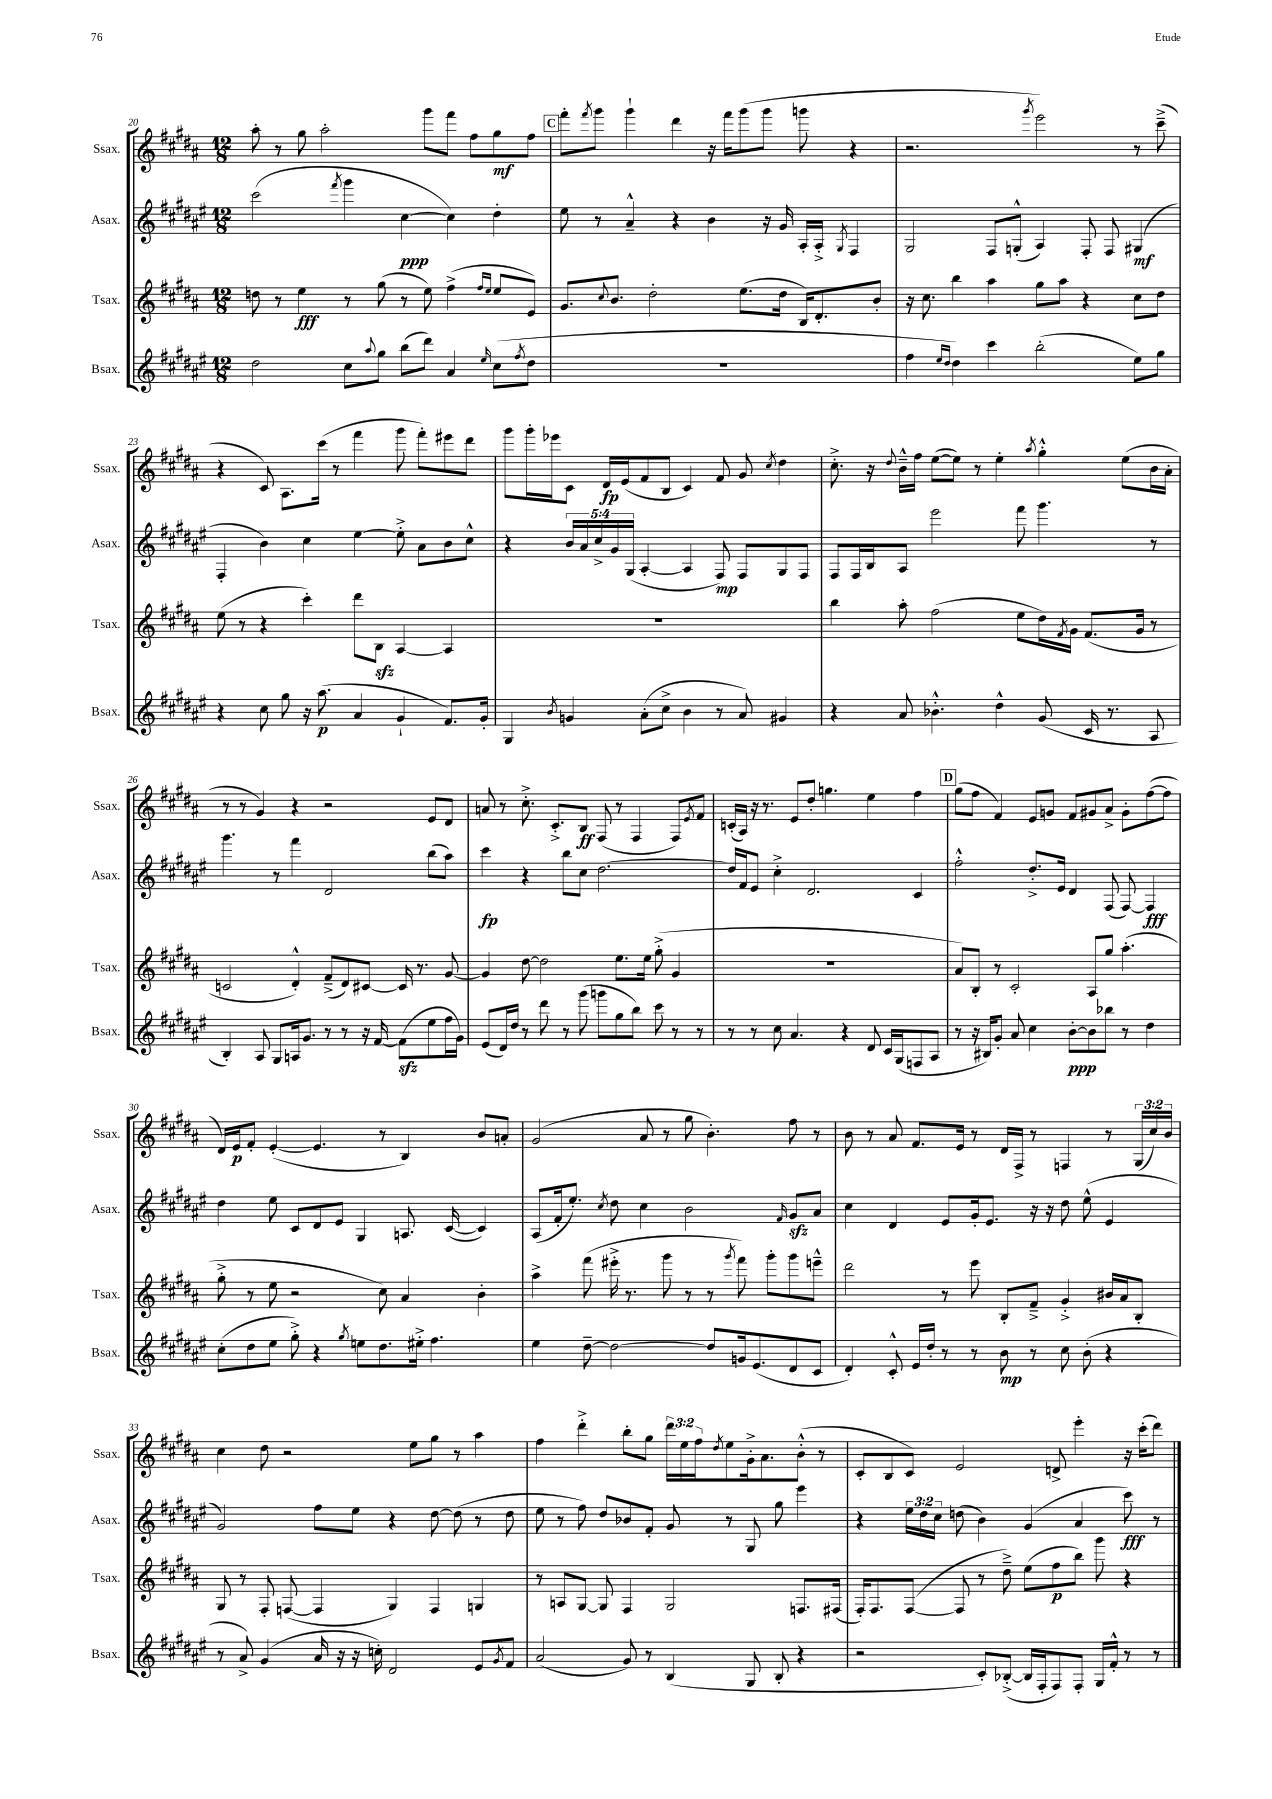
<<
\new StaffGroup <<
\new Staff = "s0" \with { instrumentName = "Ssax." shortInstrumentName = "Ssax." } {
    \clef treble \key b \major \numericTimeSignature \time 12/8 \override Staff.TupletNumber.text = #tuplet-number::calc-fraction-text
    ais''8-. r8 gis''8 ais''2-. gis'''8 fis'''8 fis''8 gis''8\mf fis''8 |
    \mark \markup { \box "C" } fis'''8-. \acciaccatura { fis'''8 } gis'''8 gis'''4-! dis'''4 r16 fis'''16 gis'''8( gis'''8 g'''8 r4 |
    r2. \acciaccatura { gis'''8 } e'''2) r8 cis'''8--->( |
    r4 cis'8) ais8. cis'''16( r8 fis'''4 gis'''8 fis'''8-.) eis'''8 dis'''8 |
    gis'''8 gis'''16-. ees'''16 cis'8 dis'16\fp e'16( fis'8 b8 cis'4) fis'8 gis'8 \acciaccatura { cis''8 } dis''4 |
    cis''8.-.-> r16 \appoggiatura { dis''8 } b'16---^ fis''16 e''8~( e''8) r8 e''4-. \acciaccatura { ais''8 } gis''4-.-^ e''8( b'16 ais'16-. |
    r8 r8 gis'4) r4 r2 e'8 dis'8 |
    a'8 r8 cis''8.-.-> cis'8.-.-> b8\ff fis8( r8 fis4 fis8) \acciaccatura { e'8 } fis'8 |
    c'16-.( ais16) r16 r8. e'8 dis''8-. g''4. e''4 fis''4 |
    \mark \markup { \box "D" } gis''8( fis''8 fis'4) e'8 g'8 fis'8 gis'8 ais'8-> gis'8-. fis''8~( fis''8 |
    dis'16) e'16\p fis'8-. e'4~-.( e'4. r8 b4) b'8 a'8-. |
    gis'2( ais'8 r8 gis''8 b'4.-.) fis''8 r8 |
    b'8 r8 ais'8 fis'8. e'16 r8 dis'16 fis16-> r8 f4 r8 \tuplet 3/2 { gis16( cis''16) b'16 } |
    cis''4 dis''8 r2 e''8 gis''8 r8 ais''4 |
    fis''4 dis'''4-.-> b''8-. gis''8 \tuplet 3/2 { dis'''16 e''16 fis''16 } \acciaccatura { dis''8 } e''8 gis'16-.-> ais'8. b'8-.-^( r8 |
    cis'8-. b8 cis'8) e'2 d'8-> e'''4-. r16 cis'''16-.( dis'''8) \bar "|." |
}
\new Staff = "s1" \with { instrumentName = "Asax." shortInstrumentName = "Asax." } {
    \clef treble \key fis \major \numericTimeSignature \time 12/8 \override Staff.TupletNumber.text = #tuplet-number::calc-fraction-text
    cis'''2( \acciaccatura { fis'''8 } gis'''4 cis''4~\ppp cis''4) dis''4-. |
    \mark \markup { \box "C" } eis''8 r8 ais'4---^ r4 b'4 r16 gis'16 ais16-. ais16-.-> \acciaccatura { gis8 } fis4 |
    gis2 fis8 g8-.-^( ais4) fis8-. fis8 gis4\mf( |
    fis4-. b'4) cis''4 eis''4~ eis''8-.-> ais'8 b'8 cis''8-^ |
    r4 \tuplet 5/4 { b'16 ais'16 cis''16-> gis'16 gis16( } ais4~-. ais4 fis8\mp) fis8 gis8 fis8 |
    fis8 fis16 b16 ais8 eis'''2 fis'''8 gis'''4. r8 |
    gis'''4. r8 fis'''4 dis'2 b''8( ais''8) |
    cis'''4\fp r4 b''8 cis''8 dis''2.~ |
    dis''16 fis'16 eis'8 cis''4-.-> dis'2. cis'4 |
    \mark \markup { \box "D" } fis''2-.-^ dis''8.-.-> eis'16 dis'4 fis8( fis8~) fis4\fff |
    dis''4 eis''8 cis'8 dis'8 eis'8 gis4 a8. cis'16~( cis'4) |
    ais8( fis'16-. eis''8.-.) \acciaccatura { cis''8 } dis''8 cis''4 b'2 \grace { fis'16 } gis'8\sfz ais'8 |
    cis''4 dis'4 eis'8 gis'16-. eis'8. r16 r16 dis''8 eis''8-^( eis'4 |
    gis'2) fis''8 eis''8 r4 dis''8~ dis''8( r8 dis''8 |
    eis''8 r8 fis''8) dis''8 bes'8 fis'8-. gis'8 r8 gis8 gis''8 eis'''4 |
    r4 \tuplet 3/2 { eis''16 dis''16 cis''16 } d''8( b'4) gis'4( ais'4 cis'''8\fff) r8 \bar "|." |
}
\new Staff = "s2" \with { instrumentName = "Tsax." shortInstrumentName = "Tsax." } {
    \clef treble \key b \major \numericTimeSignature \time 12/8
    d''8 r8 e''4\fff r8 gis''8( r8 e''8) fis''4->( \grace { fis''16 e''16 } e''8 e'8) |
    \mark \markup { \box "C" } gis'8. \appoggiatura { cis''8 } b'8. dis''2-. e''8.( dis''16 b16) dis'8.-. b'8-. |
    r16 cis''8. b''4 ais''4 gis''8 ais''8 r4 cis''8 dis''8 |
    e''8( r8 r4 cis'''4-.) dis'''8 b8\sfz ais4~ ais4 |
    R1. |
    b''4 ais''8-. fis''2( e''8 dis''16) \acciaccatura { fis'8 } gis'16 fis'8.( gis'16 r8 |
    c'2 dis'4-.-^) fis'8--->( dis'8) cis'8~ cis'16 r8. gis'8~ |
    gis'4 dis''8~ dis''2 e''8. e''16 gis''8-.->( gis'4 |
    R1. |
    \mark \markup { \box "D" } ais'8) b8-. r8 cis'2-. ais8 gis''8 ais''4.-.( |
    gis''8-.-> r8 e''8 r2 cis''8) ais'4 b'4-. |
    ais''4-> fis'''8( eis'''16-.-> r8. gis'''8 r8 r8 \acciaccatura { gis'''8 } fis'''8) gis'''8-. gis'''8 e'''8---^ |
    dis'''2 r8 e'''8 b8-. fis'8---> gis'4-.-> bis'16 ais'16 b8-. |
    gis8 r8 fis8-. f8~( f4 gis4) f4 g4 |
    r8 a8 gis8~ gis8 fis4 gis2 f8. fis16( |
    fis16-.) fis8. fis8~( fis8 r8 dis''8--->) e''8( fis''8\p b''8) gis'''8 r4 \bar "|." |
}
\new Staff = "s3" \with { instrumentName = "Bsax." shortInstrumentName = "Bsax." } {
    \clef treble \key fis \major \numericTimeSignature \time 12/8
    dis''2 cis''8 \appoggiatura { ais''8 } gis''8 b''8( dis'''8) ais'4 \grace { eis''16 } cis''8( \acciaccatura { fis''8 } dis''8 |
    \mark \markup { \box "C" } R1. |
    fis''4 \grace { eis''16 dis''16 } dis''4) cis'''4 b''2-.( eis''8) gis''8 |
    r4 cis''8 gis''8 r16 ais''8.\p( ais'4 gis'4-! fis'8.) gis'16-. |
    gis4 \acciaccatura { b'8 } g'4 ais'8-.( cis''8-> b'4 r8 ais'8) gis'4 |
    r4 ais'8 bes'4.-.-^ dis''4-^ gis'8( cis'16 r8. ais8 |
    b4-.) ais8 gis8 a16 gis'8. r8 r8 r16 fis'16~ fis'8\sfz( eis''8 fis''16 gis'16) |
    eis'8( dis'16) dis''16 r8 dis'''8 r8 gis'''8( g'''8 gis''8 b''8) cis'''8 r8 r8 |
    r8 r8 cis''8 ais'4. r4 dis'8 cis'16 gis16( f8 ais8 |
    \mark \markup { \box "D" } r8 r16 bis16) gis'8-. ais'8 cis''4 b'8~-.\ppp b'8 bes''8 r8 dis''4 |
    cis''8-.( dis''8 eis''8 gis''8-.->) r4 \acciaccatura { gis''8 } e''8 dis''8. eis''16-.-> fis''4. |
    eis''4 dis''8~-- dis''2~ dis''8 g'16 eis'8.( dis'8 cis'8 |
    dis'4-.) cis'8-.-^ eis'16 dis''16-. r8 r8 b'8\mp r8 cis''8 b'8-.( r4 |
    r8 ais'8->) gis'4( ais'16 r16 r16 c''16-.) dis'2 eis'8 \acciaccatura { gis'8 } fis'8 |
    ais'2( gis'8) r8 b4( gis8 b8-. r4 |
    r2 cis'8-.) bes8~-.->( bes16 fis16-. fis8) fis8-. gis16 fis'16-.-^ r8 r8 \bar "|." |
}
>>
>>
\layout { \context { \Score currentBarNumber = #20 } }
